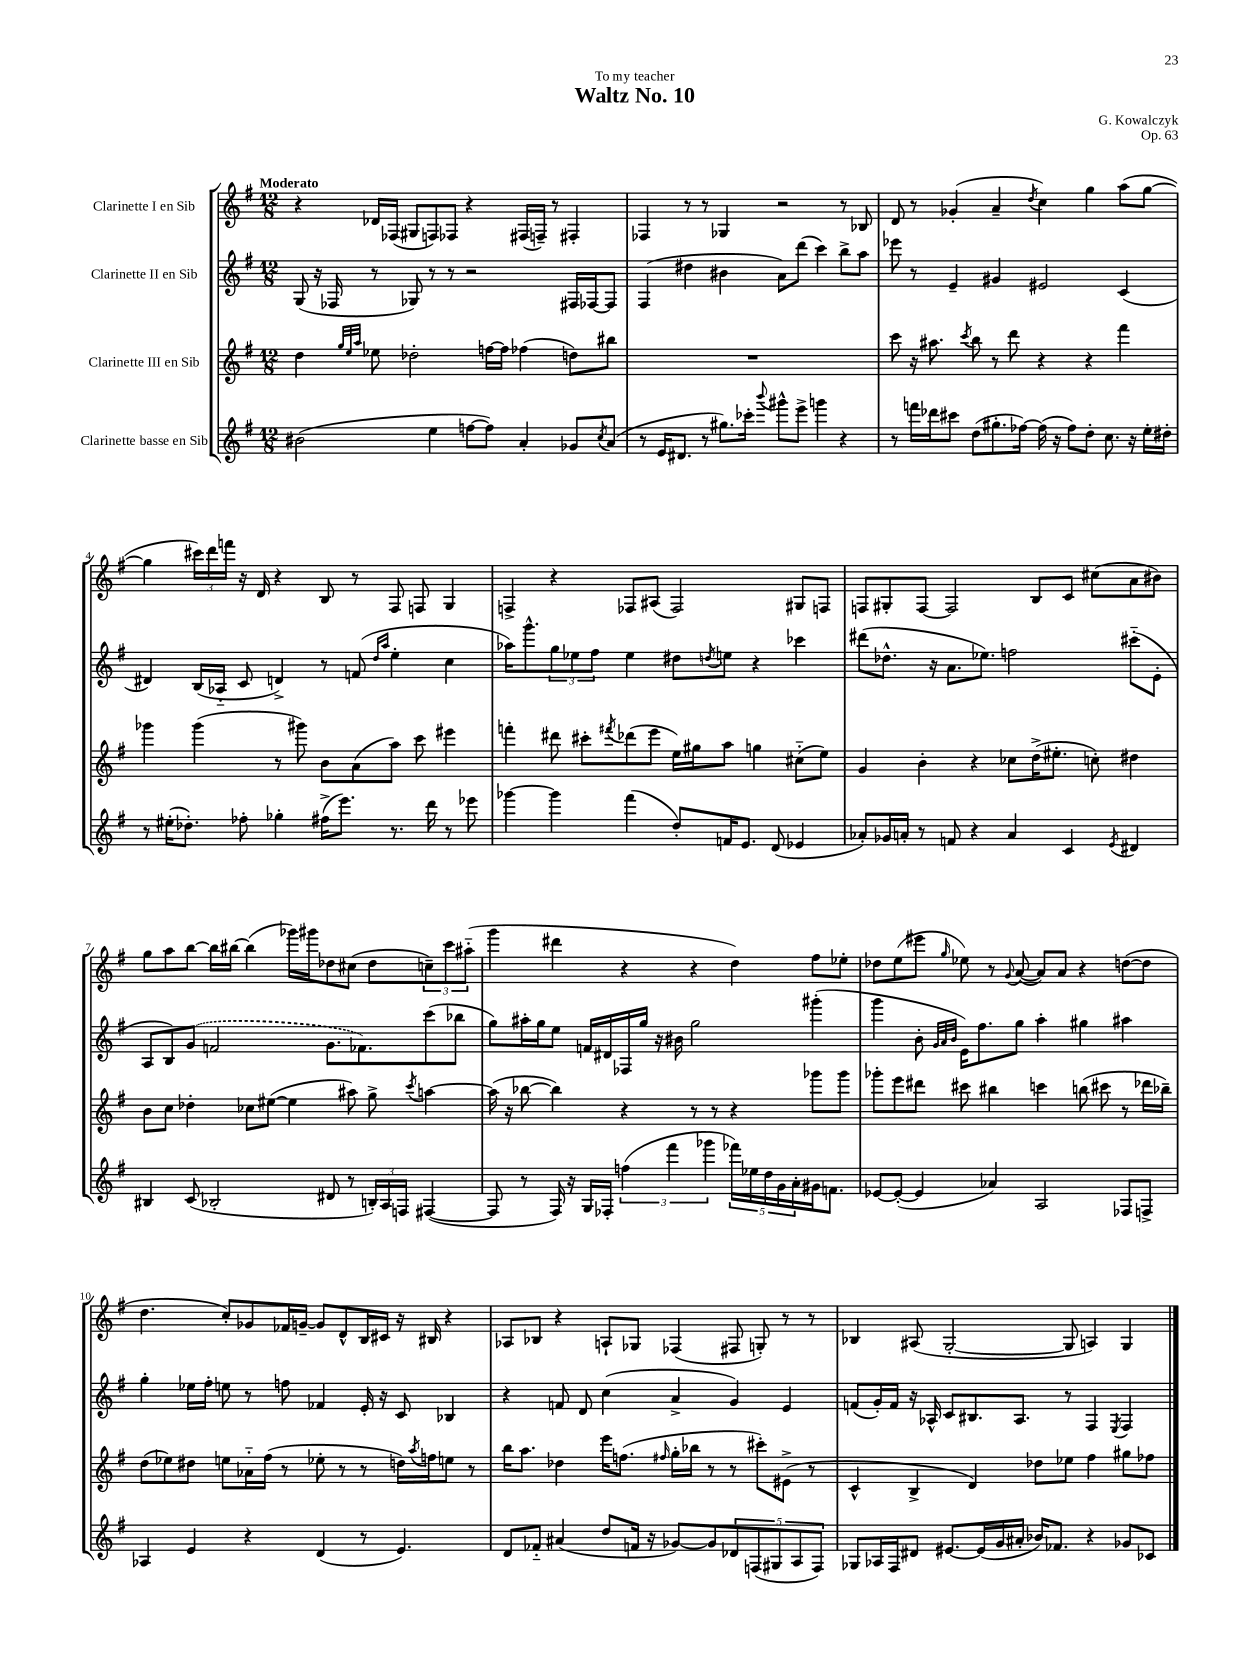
\header { title = "Waltz No. 10" composer = "G. Kowalczyk" dedication = "To my teacher" opus = "Op. 63" }
<<
\new StaffGroup <<
\new Staff = "s0" \with { instrumentName = "Clarinette I en Sib" } {
    \clef treble \key g \major \numericTimeSignature \time 12/8 \tempo "Moderato"
    r4 des'16 fes16( gis8 f8) fes8 r4 fis16( f16--) r8 fis4-. |
    fes4 r8 r8 ges4 r2 r8 bes8 |
    d'8 r8 ges'4-.( a'4-- \acciaccatura { d''8 } c''4) g''4 a''8( g''8~ |
    g''4 \tuplet 3/2 { cis'''16) d'''16 f'''16 } r16 d'16 r4 b8 r8 fis8 f8 g4 |
    f4-> r4 fes8 ais8( fes2) gis8 f8 |
    f8 gis8-. f8~ f2 b8 c'8 cis''8( a'8 bis'8) |
    g''8 a''8 b''8~ b''16 bis''16~ bis''4( ges'''16) gis'''16 des''8 cis''8( des''8 \tuplet 3/2 { c''8--) c'''8 ais''8-_( } |
    g'''4 dis'''4 r4 r4 d''4) fis''8 ees''8-. |
    des''8 e''8( eis'''8 \grace { g''16 } ees''8) r8 \appoggiatura { g'8 } a'8~( a'8) a'8 r4 d''8~( d''8 |
    d''4. c''8-.) ges'8 fes'16 g'16~-- g'8 d'8-^ b16 cis'16 r16 bis16 r4 |
    aes8 bes8 r4 a8-! ges8 fes4( fis8 g8-.) r8 r8 |
    bes4 ais8( g2~-. g8 a4) g4 \bar "|." |
}
\new Staff = "s1" \with { instrumentName = "Clarinette II en Sib" } {
    \clef treble \key g \major \numericTimeSignature \time 12/8
    g8( r16 fes16 r8 ges8) r8 r8 r2 fis16 fes16~ fes8 |
    fis4( dis''4 bis'4 a'8) d'''8( c'''4) b''8-> a''8 |
    ees'''8 r8 e'4-- gis'4 eis'2 c'4( |
    dis'4) b16( aes16-_ c'8 d'4->) r8 f'8( \grace { d''16 a''16 } e''4-. c''4 |
    aes''16) g'''8.-^ \tuplet 3/2 { g''8 ees''8 fis''8 } ees''4 dis''8 \acciaccatura { d''8 } e''8 r4 ces'''4 |
    dis'''8( des''8.-^ r16 a'8. ees''8.) f''2 cis'''8-_( e'8-. |
    a8 b8) \once \slurDashed g'8( f'2 g'8. fes'8.) c'''8( bes''8 |
    g''8) ais''16-. g''16 e''8 f'16 dis'16 fes16 g''16 r16 bis'16 g''2 gis'''4-.( |
    g'''4 b'8-. \grace { g'32 a'32 b'32 } e'16) fis''8. g''8 a''4-. gis''4 ais''4 |
    g''4-. ees''16 fis''16-. e''8 r8 f''8 fes'4 e'16-. r16 c'8 bes4 |
    r4 f'8 d'8 c''4( a'4-> g'4) e'4 |
    f'8( g'16-.) f'16 r16 aes16-^ c'8 bis8. aes8. r8 fis4 \acciaccatura { e8 } fis4 \bar "|." |
}
\new Staff = "s2" \with { instrumentName = "Clarinette III en Sib" } {
    \clef treble \key g \major \numericTimeSignature \time 12/8
    d''4 \grace { g''32 e''32 a''32 } ees''8 des''2-. f''16~ f''16 fes''4( d''8) bis''8 |
    R1. |
    c'''8 r16 ais''8. \acciaccatura { c'''8 } b''8 r8 d'''8 r4 r4 fis'''4 |
    ges'''4 ges'''4( r8 gis'''8) b'8 a'8( a''8) c'''8 eis'''4 |
    f'''4-. dis'''8 cis'''8-. \acciaccatura { fis'''8 } des'''8( e'''8 e''16) gis''16 a''8 g''4 cis''8-_( e''8) |
    g'4 b'4-. r4 ces''8 d''16->( eis''8.-. c''8-.) dis''4 |
    b'8 c''8 des''4-. ces''8 eis''8~( eis''4 ais''8) g''8-> \acciaccatura { c'''8 } a''4~ |
    a''16( r16 bes''8~ bes''4) r4 r8 r8 r4 ges'''8 ges'''8 |
    ges'''8-. e'''8 dis'''8 cis'''8 bis''4 c'''4 b''8( cis'''8 r8 des'''16 bes''16--) |
    d''8( ees''8) dis''8 e''8 aes'16-_ fis''16( r8 ees''8-. r8 r8 d''16) \acciaccatura { a''8 } f''16 e''8 r8 |
    b''16 a''8. des''4 e'''16 f''8.( \grace { fis''16 } g''16-. bes''16 r8 r8 cis'''8-.) eis'8->( r8 |
    c'4-^ b4-> d'4) des''8 ees''8 fis''4 gis''8 fes''8 \bar "|." |
}
\new Staff = "s3" \with { instrumentName = "Clarinette basse en Sib" } {
    \clef treble \key g \major \numericTimeSignature \time 12/8
    bis'2( e''4 f''8~ f''8) a'4-. ges'8 \acciaccatura { c''8 } a'8( |
    r8 e'16 dis'8. r8 gis''8.) ces'''16-. \appoggiatura { b'''8 } gis'''8-^ e'''8-> g'''4 r4 |
    r8 f'''16 des'''16 cis'''8 d''8( gis''8.-. fes''16~) fes''16( r16 fes''8) d''8-. c''8. r16 e''16-. dis''16-. |
    r8 eis''16-.( des''8.-.) fes''8-. ges''4-. fis''16->( e'''8.) r8. d'''16 r8 ees'''8 |
    ges'''4~ ges'''4 fis'''4( d''8-.) f'16 e'8. d'8( ees'4 |
    aes'8-.) ges'16 a'16-. r8 f'8 r4 a'4 c'4 \acciaccatura { e'8 } dis'4 |
    bis4 c'8( bes2-. dis'8 r8 \tuplet 3/2 { b16-.) a16 f16 } fis4~( |
    fis8 r8 fis16) r16 g16 fes16-. \tuplet 3/2 { f''4( fis'''4 ges'''4 } \tuplet 5/4 { fes'''16) ees''16 d''16 g'16 a'16-. } gis'16 f'8. |
    ees'8~ ees'8~-.( ees'4 aes'4) a2 fes8 f8-> |
    aes4 e'4 r4 d'4( r8 e'4.) |
    d'8 fes'8-_ ais'4( d''8 f'16 r16 ges'8~) ges'8 \tuplet 5/4 { des'8 f8( gis8 a8 f8) } |
    ges8 aes16 fis16 dis'8 eis'8.~ eis'16( g'16 ais'16-. bes'16) fes'8. r4 ges'8 ces'8 \bar "|." |
}
>>
>>
